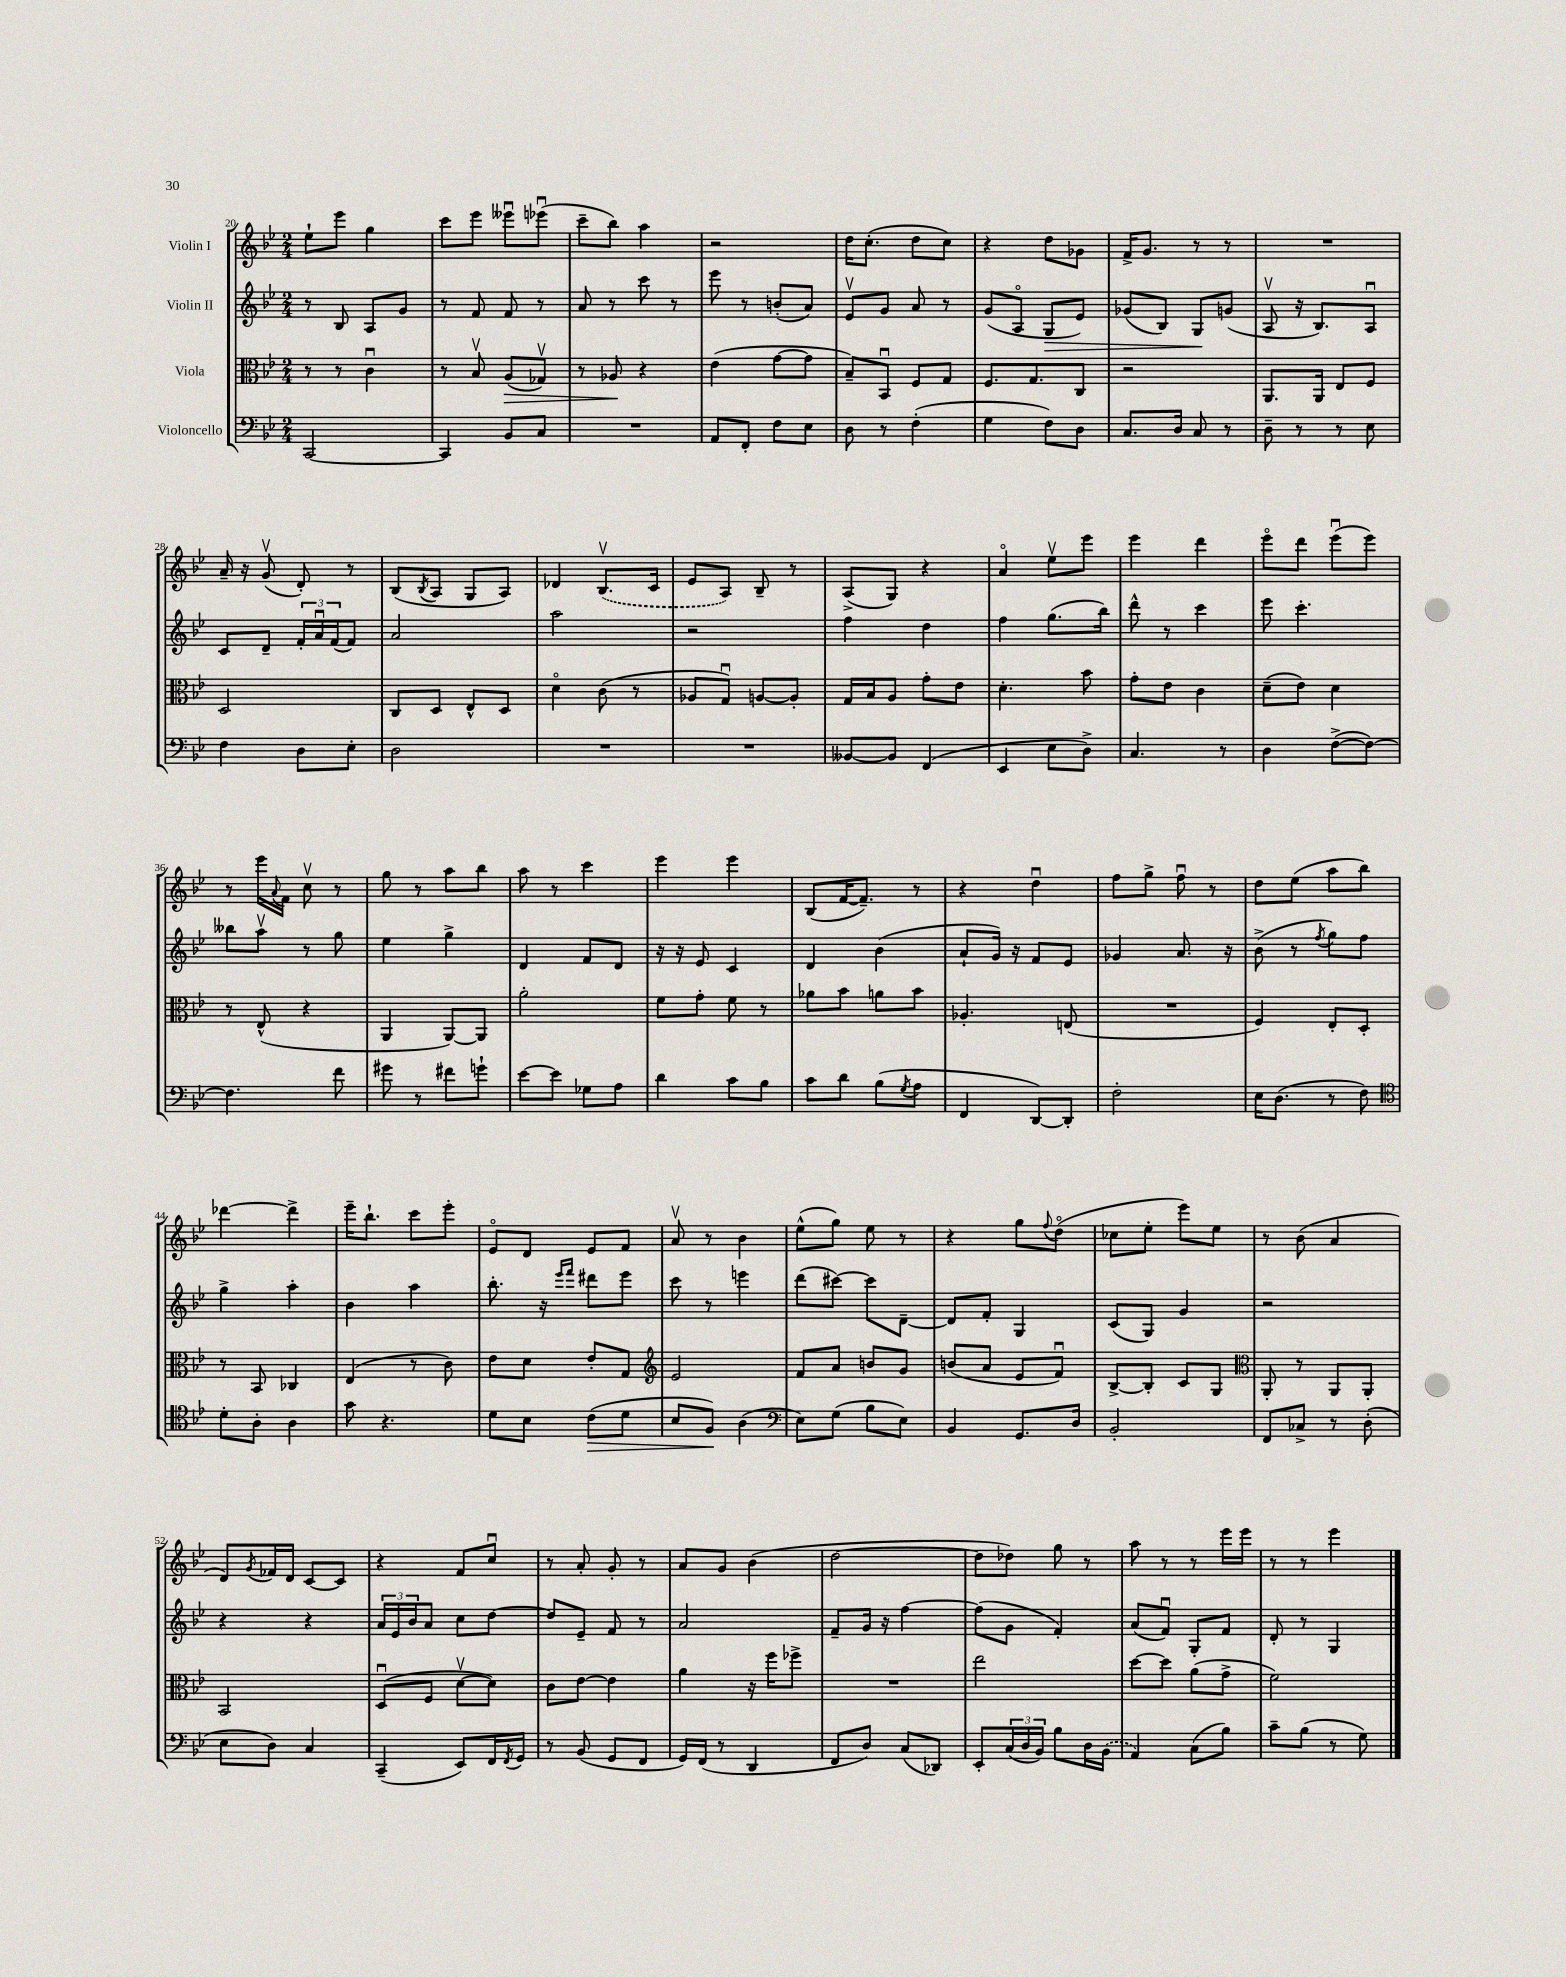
<<
\new StaffGroup <<
\new Staff = "s0" \with { instrumentName = "Violin I" } {
    \clef treble \key bes \major \numericTimeSignature \time 2/4
    ees''8-! ees'''8 g''4 |
    c'''8 ees'''8 eeses'''8\downbow ees'''8\downbow( |
    c'''8-- bes''8) a''4 |
    r2 |
    d''16 c''8.-.( d''8 c''8) |
    r4 d''8 ges'8 |
    f'16-> g'8. r8 r8 |
    R2 |
    a'16-- r16 g'8\upbow( d'8-.) r8 |
    bes8( \acciaccatura { bes8 } a8 g8 a8) |
    des'4 \once \slurDashed bes8.\upbow( c'16 |
    ees'8 a8) bes8-- r8 |
    a8->( g8) r4 |
    a'4\flageolet ees''8\upbow ees'''8 |
    ees'''4 d'''4 |
    ees'''8\flageolet d'''8 ees'''8\downbow( ees'''8) |
    r8 ees'''16 \appoggiatura { a'8 } f'16 c''8\upbow r8 |
    g''8 r8 a''8 bes''8 |
    a''8 r8 c'''4 |
    ees'''4 ees'''4 |
    bes8( f'16~ f'8.--) r8 |
    r4 d''4\downbow |
    f''8 g''8-> f''8\downbow r8 |
    d''8 ees''8( a''8 bes''8) |
    des'''4~ des'''4-> |
    ees'''16-- bes''8.-! c'''8 ees'''8-. |
    ees'8\flageolet d'8 ees'8 f'8 |
    a'8\upbow r8 bes'4 |
    ees''8-^( g''8) ees''8 r8 |
    r4 g''8 \appoggiatura { f''8 } d''8\flageolet( |
    ces''8 ees''8-. ees'''8) ees''8 |
    r8 bes'8( a'4 |
    d'8) \acciaccatura { g'8 } fes'16 d'16 c'8~ c'8 |
    r4 f'8 c''8\downbow |
    r8 a'8-. g'8-. r8 |
    a'8 g'8 bes'4( |
    d''2~ |
    d''8 des''8) g''8 r8 |
    a''8 r8 r8 ees'''16 ees'''16 |
    r8 r8 ees'''4 \bar "|." |
}
\new Staff = "s1" \with { instrumentName = "Violin II" } {
    \clef treble \key bes \major \numericTimeSignature \time 2/4
    r8 bes8 a8 g'8 |
    r8 f'8 f'8 r8 |
    a'8 r8 c'''8 r8 |
    ees'''8 r8 b'8-.( a'8) |
    ees'8\upbow g'8 a'8 r8 |
    g'8( a8\flageolet g8\> ees'8) |
    ges'8( bes8) g8\! g'8( |
    a8\upbow r16 bes8.) a8\downbow |
    c'8 d'8-- \tuplet 3/2 { f'16-. a'16\downbow f'16( } f'8) |
    a'2 |
    a''2 |
    r2 |
    f''4 d''4 |
    f''4 g''8.( bes''16) |
    d'''8-^ r8 c'''4 |
    ees'''8 c'''4.-. |
    beses''8 a''8\upbow r8 g''8 |
    ees''4 g''4-> |
    d'4 f'8 d'8 |
    r16 r16 ees'8 c'4 |
    d'4 bes'4( |
    a'8-! g'16) r16 f'8 ees'8 |
    ges'4 a'8. r16 |
    bes'8->( r8 \acciaccatura { f''8 } g''8) f''8 |
    g''4-> a''4-. |
    bes'4 a''4 |
    bes''8.-. r16 \grace { ees'''16 f'''16 } dis'''8 ees'''8 |
    c'''8 r8 e'''4 |
    d'''8( cis'''8~) cis'''8 d'8~-- |
    d'8 f'8-. g4 |
    c'8( g8) g'4 |
    r2 |
    r4 r4 |
    \tuplet 3/2 { a'16 ees'16 bes'16 } a'8 c''8 d''8~ |
    d''8 ees'8-- f'8 r8 |
    a'2 |
    f'8-- g'16 r16 f''4~ |
    f''8( g'8 f'4-.) |
    a'8( f'8\downbow) g8-. f'8 |
    d'8-. r8 g4 \bar "|." |
}
\new Staff = "s2" \with { instrumentName = "Viola" } {
    \clef alto \key bes \major \numericTimeSignature \time 2/4
    r8 r8 c'4\downbow |
    r8 bes8\upbow a8\>( ges8\upbow) |
    r8 aes8\! r4 |
    ees'4( g'8~ g'8 |
    bes8--) bes,8\downbow f8 g8 |
    f8. g8. c8 |
    r2 |
    a,8. a,16 ees8 f8 |
    d2 |
    c8 d8 ees8-^ d8 |
    d'4\flageolet c'8( r8 |
    aes8 g8\downbow) a8~ a8-. |
    g16 bes16 a8 g'8-. ees'8 |
    d'4.-. bes'8 |
    g'8-. ees'8 c'4 |
    d'8--( ees'8) d'4 |
    r8 ees8-^( r4 |
    a,4 a,8~) a,8 |
    a'2-. |
    f'8 g'8-. f'8 r8 |
    aes'8 bes'8 a'8 bes'8 |
    aes4.-. e8( |
    R2 |
    f4) ees8-. d8-. |
    r8 bes,8 ces4 |
    ees4( r8 c'8) |
    ees'8 d'8 ees'8-. g8 |
    \clef treble ees'2 |
    f'8 a'8 b'8 g'8 |
    b'8( a'8 ees'8 f'8\downbow) |
    bes8~-> bes8-. c'8 g8 |
    \clef alto a,8-. r8 a,8 a,8-. |
    bes,2 |
    d8\downbow( f8 d'8~\upbow d'8) |
    c'8 ees'8~ ees'4 |
    a'4 r16 f''16 fes''8-> |
    R2 |
    ees''2 |
    d''8~ d''8 a'8( g'8-> |
    f'2) \bar "|." |
}
\new Staff = "s3" \with { instrumentName = "Violoncello" } {
    \clef bass \key bes \major \numericTimeSignature \time 2/4
    c,2~ |
    c,4 bes,8 c8 |
    R2 |
    a,8 f,8-. f8 ees8 |
    d8 r8 f4-.( |
    g4 f8) d8 |
    c8. d16 c8 r8 |
    d8-- r8 r8 ees8 |
    f4 d8 ees8-. |
    d2 |
    R2 |
    R2 |
    beses,8~ beses,8 f,4( |
    ees,4 ees8 d8->) |
    c4. r8 |
    d4 f8~->( f8~) |
    f4. f'8 |
    gis'8 r8 fis'8 g'8-! |
    ees'8~ ees'8 ges8 a8 |
    d'4 c'8 bes8 |
    c'8 d'8 bes8( \acciaccatura { g8 } a8 |
    f,4 d,8~) d,8-. |
    f2-. |
    ees16 d8.( r8 f8) |
    \clef tenor d'8-. a8-. a4 |
    g'8 r4. |
    d'8 bes8 c'8\>( d'8 |
    bes8 f8\!) a4( |
    \clef bass ees8) g8( bes8 ees8) |
    bes,4 g,8. d16 |
    bes,2-. |
    f,8 ces8-> r8 d8-.( |
    ees8 d8) c4 |
    c,4--( ees,8) f,16 \acciaccatura { f,8 } g,16 |
    r8 bes,8( g,8 f,8 |
    g,16) f,16( r8 d,4 |
    f,8 d8) c8( des,8) |
    ees,8-. \tuplet 3/2 { c16( d16 bes,16) } bes8 d16 \once \slurDashed bes,16( |
    a,4) c8( bes8) |
    c'8-- bes8( r8 g8) \bar "|." |
}
>>
>>
\layout { \context { \Score currentBarNumber = #20 } }
